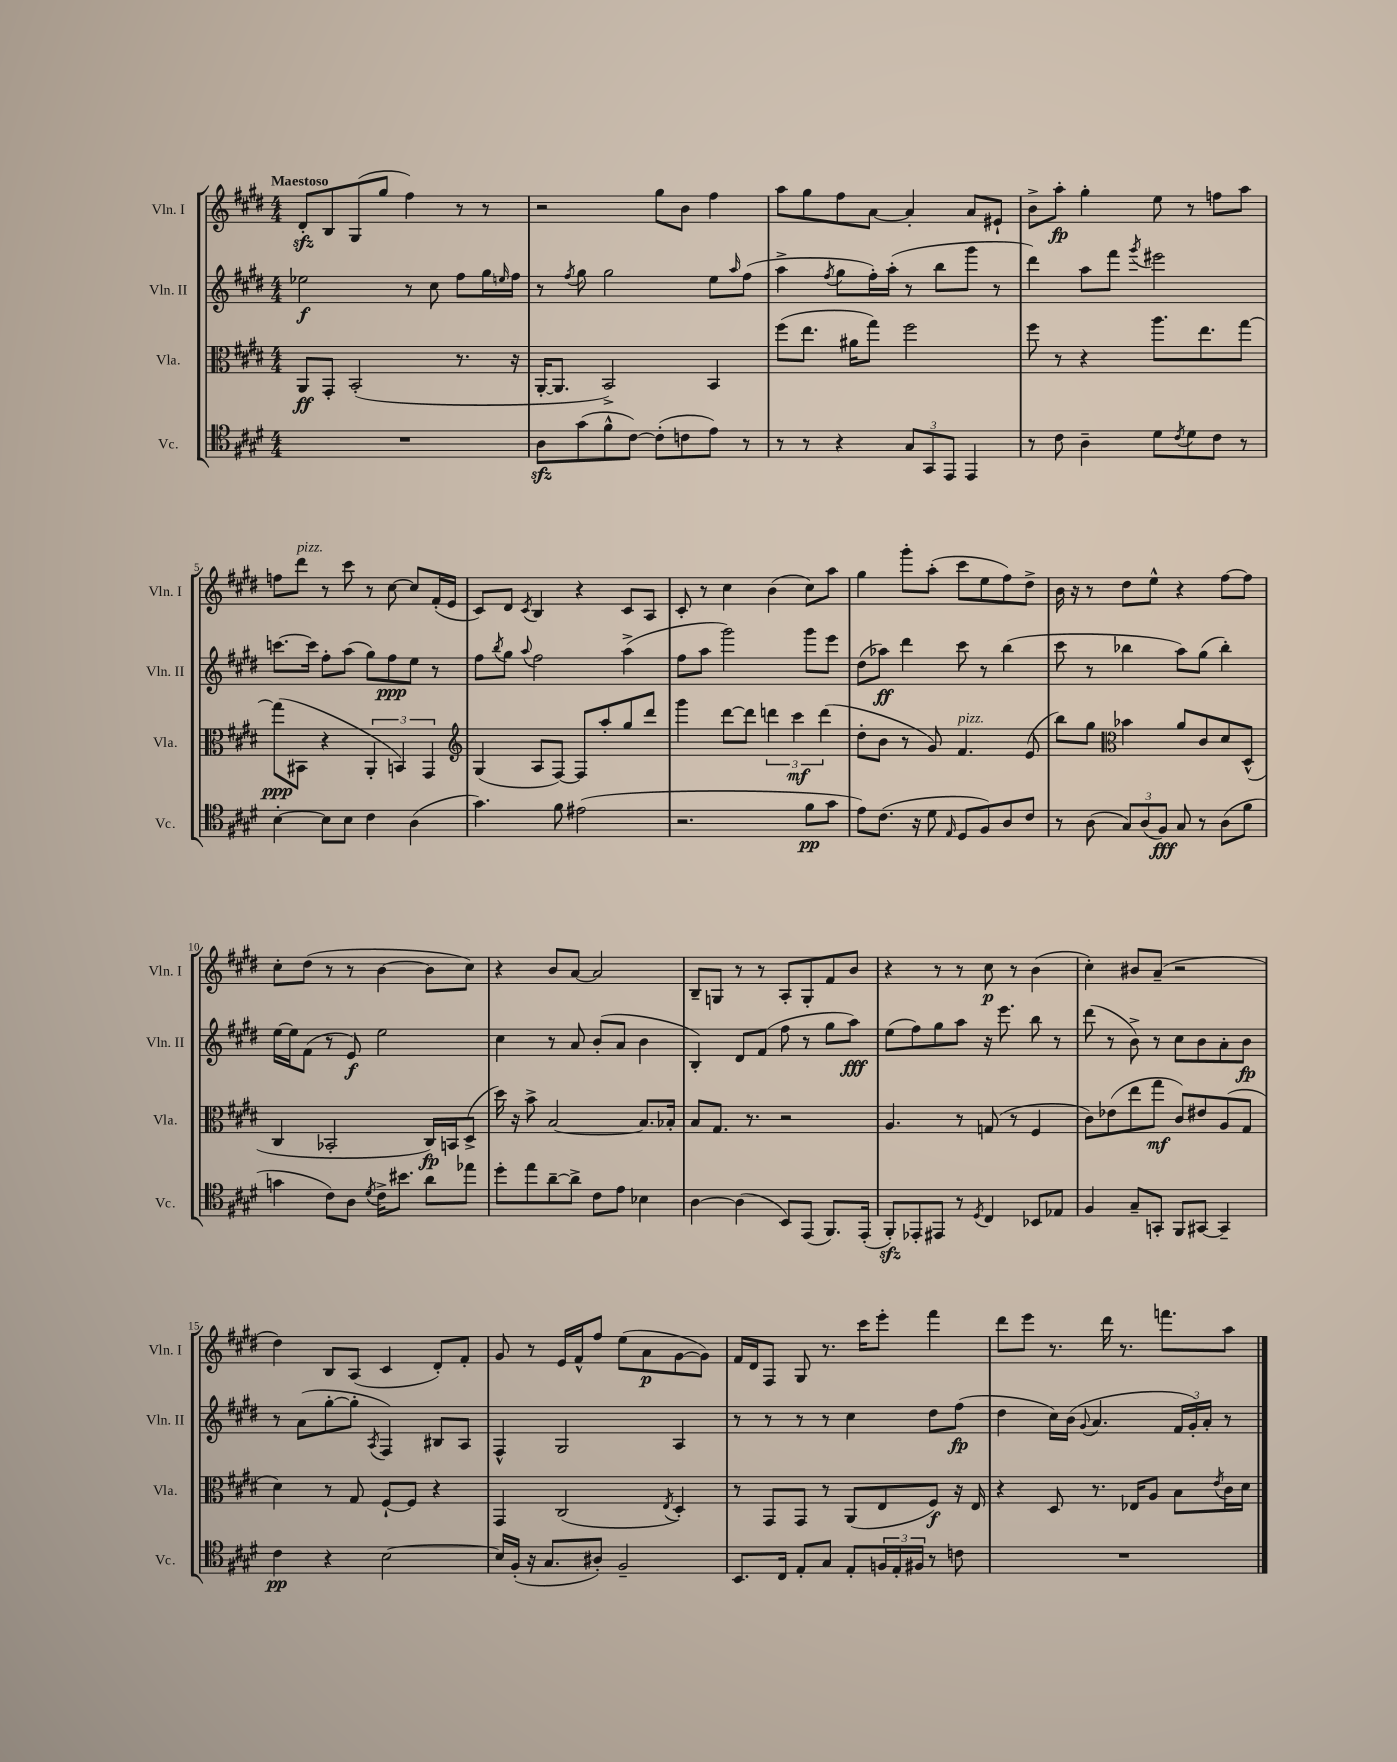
<<
\new StaffGroup <<
\new Staff = "s0" \with { instrumentName = "Vln. I" shortInstrumentName = "Vln. I" } {
    \clef treble \key e \major \numericTimeSignature \time 4/4 \tempo "Maestoso"
    dis'8-.\sfz b8 gis8( gis''8 fis''4) r8 r8 |
    r2 gis''8 b'8 fis''4 |
    a''8 gis''8 fis''8 a'8~ a'4-. a'8 eis'8-! |
    b'8-> a''8-.\fp gis''4-. e''8 r8 f''8 a''8 |
    f''8 dis'''8^\markup { \italic "pizz." } r8 cis'''8 r8 cis''8~ cis''8 fis'16-.( e'16 |
    cis'8) dis'8 \acciaccatura { cis'8 } b4 r4 cis'8 a8 |
    cis'8-. r8 cis''4 b'4( cis''8) a''8 |
    gis''4 gis'''8-. a''8-.( cis'''8 e''8 fis''8) dis''8-> |
    b'16 r16 r8 dis''8 e''8-^ r4 fis''8~ fis''8 |
    cis''8-. dis''8( r8 r8 b'4~ b'8 cis''8) |
    r4 b'8 a'8~ a'2 |
    b8-- g8 r8 r8 a8-. g8-. fis'8 b'8 |
    r4 r8 r8 cis''8\p r8 b'4( |
    cis''4-.) bis'8 a'8--( r2 |
    dis''4) b8 a8( cis'4 dis'8-.) fis'8-. |
    gis'8 r8 e'16 fis'16-^ fis''8 e''8( a'8\p gis'8~ gis'8) |
    fis'16 dis'16 fis8 gis8 r8. cis'''16 e'''8-. fis'''4 |
    dis'''8 e'''8 r8. dis'''16 r8. f'''8. a''8 \bar "|." |
}
\new Staff = "s1" \with { instrumentName = "Vln. II" shortInstrumentName = "Vln. II" } {
    \clef treble \key e \major \numericTimeSignature \time 4/4
    ees''2\f r8 cis''8 fis''8 gis''16 \grace { e''16 } fis''16 |
    r8 \acciaccatura { fis''8 } gis''8 gis''2 e''8 \grace { a''16 } fis''8( |
    a''4-> \acciaccatura { fis''8 } gis''8 fis''16-.) a''16-.( r8 b''8 gis'''8 r8 |
    dis'''4) a''8 fis'''8 \acciaccatura { gis'''8 } eis'''2 |
    c'''8.~ c'''16 fis''8-. a''8( gis''8) fis''8\ppp e''8 r8 |
    fis''8 \acciaccatura { b''8 } gis''8 \appoggiatura { a''8 } fis''2 a''4->( |
    fis''8 a''8 gis'''2) gis'''8 e'''8 |
    dis''8( aes''8\ff) dis'''4 cis'''8 r8 b''4( |
    cis'''8 r8 bes''4 a''8) gis''8( bes''4-.) |
    e''16~ e''16 fis'8( r8 e'8\f) e''2 |
    cis''4 r8 a'8 b'8-.( a'8 b'4 |
    b4-.) dis'8 fis'8( fis''8 r8 gis''8 a''8\fff) |
    e''8( fis''8) gis''8 a''8 r16 e'''8. b''8 r8 |
    dis'''8( r8 b'8->) r8 cis''8 b'8 a'8-. b'8\fp |
    r8 a'8( gis''8~-. gis''8-. \acciaccatura { a8 } fis4) bis8 a8 |
    fis4-^ gis2 a4 |
    r8 r8 r8 r8 cis''4 dis''8 fis''8\fp( |
    dis''4 cis''16) b'16( \appoggiatura { gis'8 } a'4. \tuplet 3/2 { fis'16 gis'16-.) a'16-. } r8 \bar "|." |
}
\new Staff = "s2" \with { instrumentName = "Vla." shortInstrumentName = "Vla." } {
    \clef alto \key e \major \numericTimeSignature \time 4/4
    a,8\ff gis,8-. b,2-.( r8. r16 |
    a,16~-. a,8. b,2->) b,4 |
    fis''8( e''8. ais'16 gis''8) fis''2 |
    fis''8 r8 r4 a''8. e''8. gis''8~ |
    gis''8\ppp( bis,8 r4 \tuplet 3/2 { a,4-. b,4) gis,4 } |
    \clef treble gis4( a8 fis8~) fis8 a''8-. gis''8 dis'''8 |
    gis'''4 dis'''8~ dis'''8 \tuplet 3/2 { d'''4 cis'''4\mf d'''4( } |
    dis''8-. b'8 r8 gis'8) fis'4.^\markup { \italic "pizz." } e'8( |
    b''8) gis''8 \clef alto bes'4 a'8 cis'8 dis'8 dis8-^( |
    cis4 bes,2-. cis16\fp) b,16 dis8->( |
    dis''16) r16 b'8-> b2~ b8. bes16-. |
    b8 gis8. r8. r2 |
    a4. r8 g8( r8 fis4 |
    cis'8) ees'8( e''8 gis''8\mf cis'8) eis'8 a8( gis8 |
    dis'4) r8 gis8 fis8~-! fis8 r4 |
    gis,4 cis2( \acciaccatura { e8 } dis4-.) |
    r8 gis,8 gis,8 r8 a,8( e8 fis8\f) r16 e16 |
    r4 dis8 r8. ees16 a8 b8 \acciaccatura { e'8 } cis'16 dis'16 \bar "|." |
}
\new Staff = "s3" \with { instrumentName = "Vc." shortInstrumentName = "Vc." } {
    \clef tenor \key e \major \numericTimeSignature \time 4/4
    R1 |
    a8\sfz gis'8( fis'8-^ cis'8~) cis'8-.( c'8 e'8) r8 |
    r8 r8 r4 \tuplet 3/2 { gis8 gis,8 e,8 } e,4 |
    r8 cis'8 a4-- dis'8 \acciaccatura { cis'8 } dis'8 cis'8 r8 |
    b4~-. b8 b8 cis'4 a4( |
    gis'4.) fis'8 eis'2( |
    r2. fis'8\pp gis'8 |
    e'8) cis'8.( r16 dis'8 \grace { e16 } dis8 fis8) a8 cis'8 |
    r8 a8( \tuplet 3/2 { gis8) a8( fis8\fff) } gis8 r8 a8( fis'8 |
    g'4 cis'8) a8 \acciaccatura { dis'8 } cis'16-> bis'8. a'8 ees''8 |
    dis''8-. e''8 a'8~-- a'8-> cis'8 e'8 bes4 |
    a4~ a4( b,8) e,8( fis,8.) e,16-.( |
    fis,8-.\sfz) ees,8-. eis,8 r8 \acciaccatura { dis8 } cis4 bes,8 ees8 |
    fis4 gis8-- g,8-. fis,8 gis,8~ gis,4-- |
    cis'4\pp r4 b2~ |
    b16 fis16-.( r16 gis8. ais8-.) fis2-- |
    b,8. cis16 e8-. gis8 e8-. \tuplet 3/2 { f16 e16-. fis16 } r8 c'8 |
    R1 \bar "|." |
}
>>
>>
